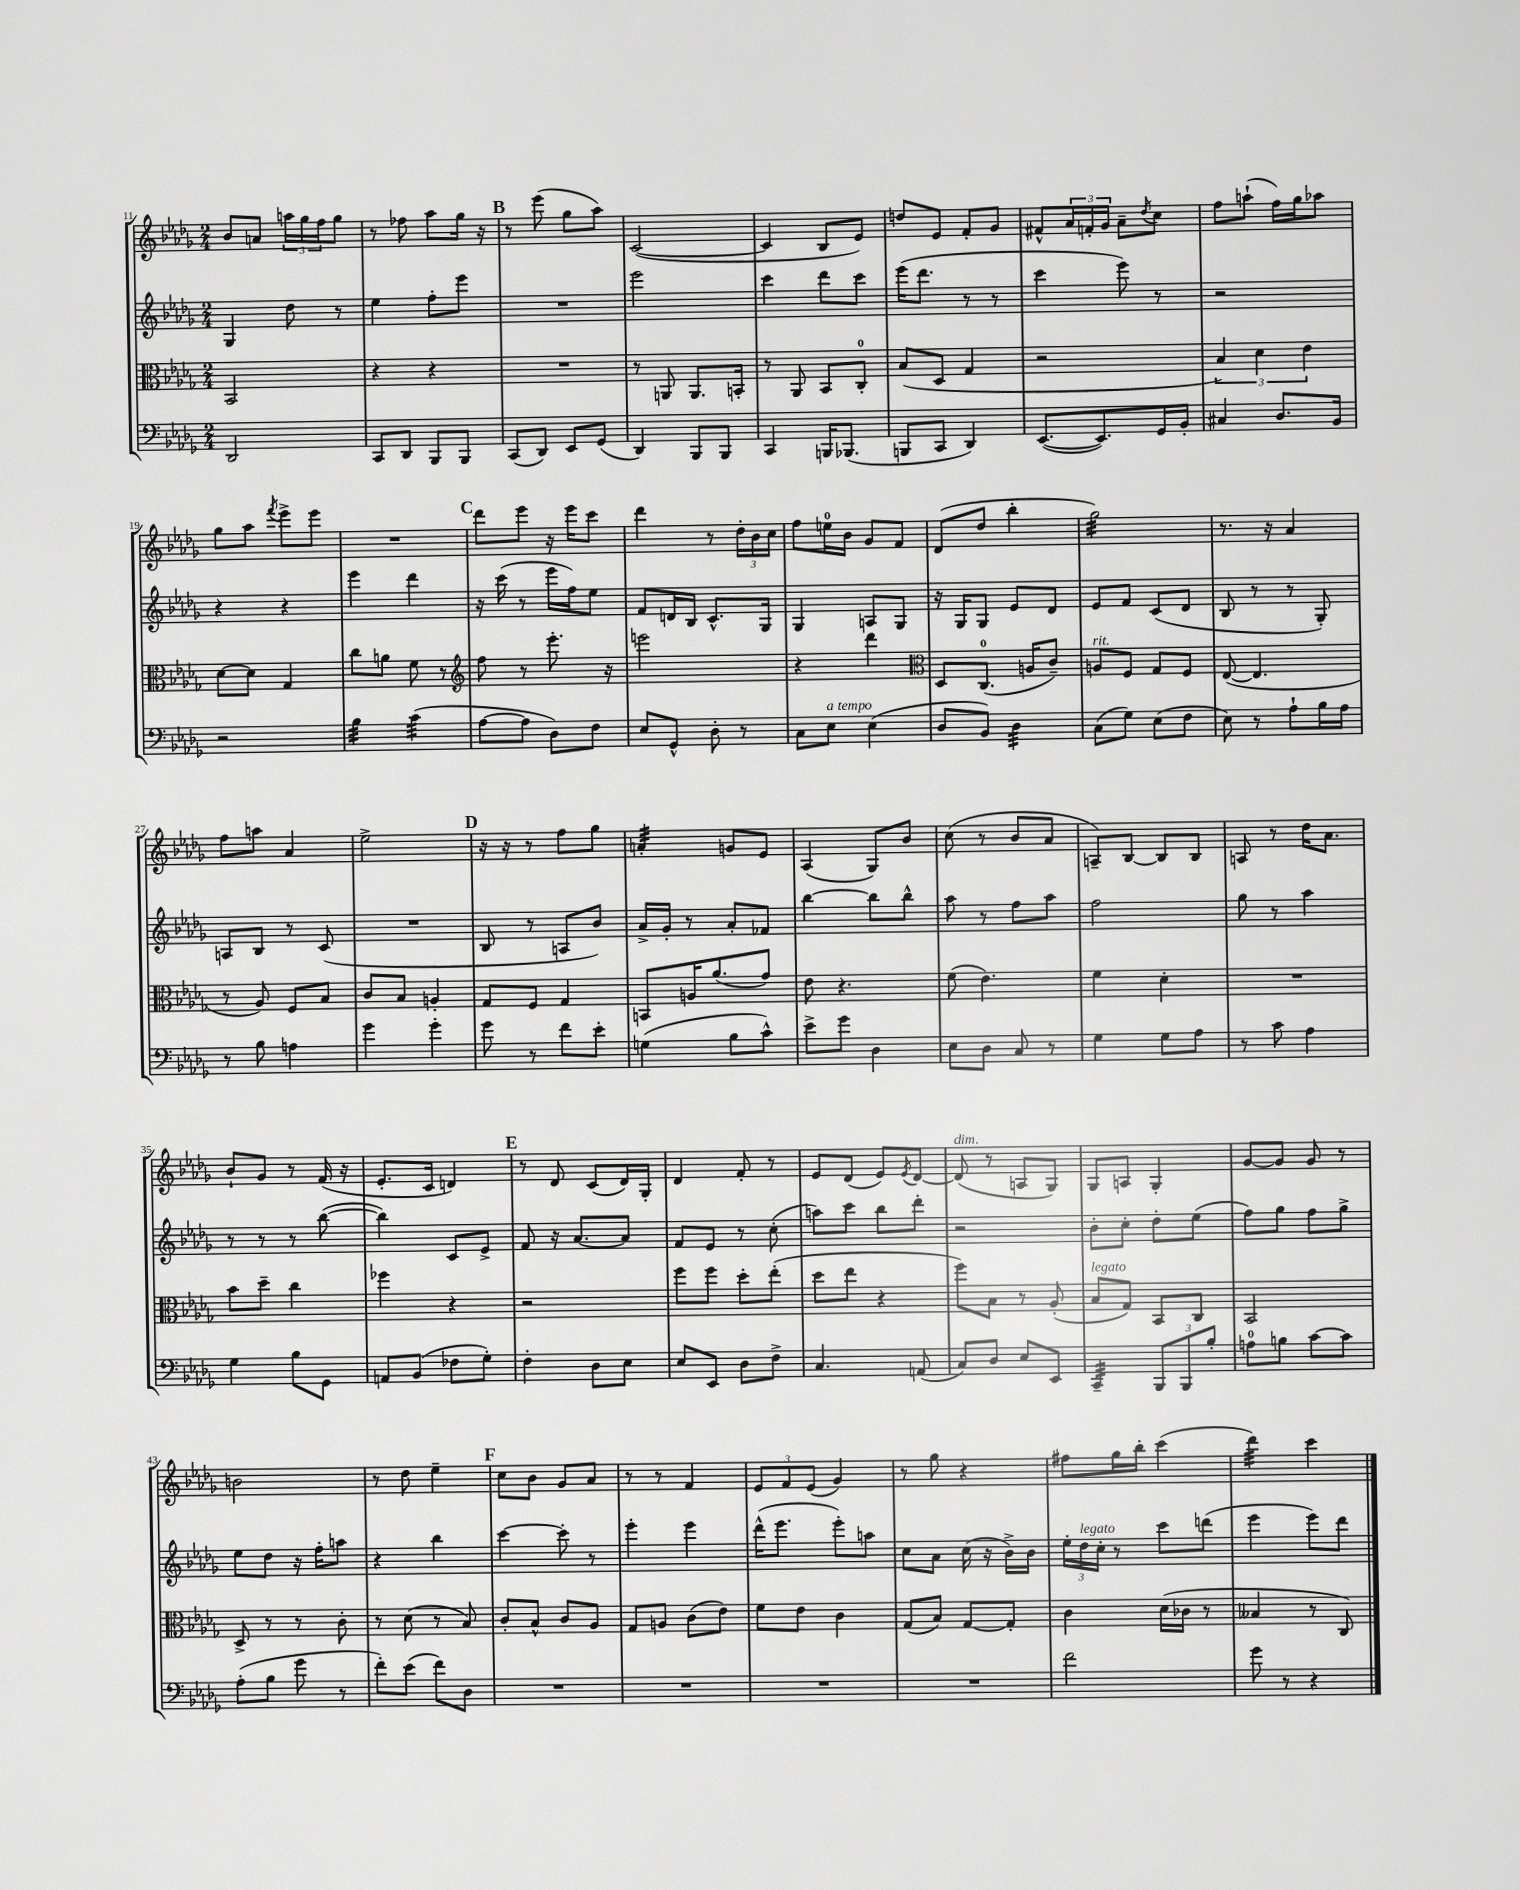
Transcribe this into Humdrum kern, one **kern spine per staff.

**kern	**kern	**kern	**kern
*staff4	*staff3	*staff2	*staff1
*clefF4	*clefC3	*clefG2	*clefG2
*k[b-e-a-d-g-]	*k[b-e-a-d-g-]	*k[b-e-a-d-g-]	*k[b-e-a-d-g-]
*M2/4	*M2/4	*M2/4	*M2/4
2DD-	2BB-	4G-	8b-
.	.	.	8a
.	.	8dd-	24aa
.	.	.	24gg-
.	.	.	24ff
.	.	8r	8gg-
=	=	=	=
8CC	4r	4ee-	8r
8DD-	.	.	8ff-
8BBB-	4r	8ff'	8aa-
8BBB-	.	8eee-	16gg-
.	.	.	16r
=	=	=	=
(8CC	2r	2r	8r
8DD-)	.	.	(8eee-
8EE-	.	.	8gg-
(8GG-	.	.	8aa-)
=	=	=	=
4DD-)	8r	2eee-	([2c
.	8AA	.	.
8BBB-	8.AA	.	.
8BBB-	.	.	.
.	16BB'	.	.
=	=	=	=
4CC	8r	4ccc	4c]
.	8AA-	.	.
16BBB	8BB-	8ddd-	8B-
(8.BBB-	.	.	.
.	8C'	8ccc	8e-)
=	=	=	=
8BBB	(8B-	(16eee-	8dd
.	.	8.ddd-	.
8CC	8D-	.	8e-
4DD-)	4G-	8r	8f'
.	.	8r	8g-
=	=	=	=
([8.EE-	2r	4ccc	8f#^^
.	.	.	24a-
.	.	.	24f'
8.EE-])	.	.	.
.	.	.	24g-
.	.	8eee-)	8a-~
.	.	.	8qdd-
16GG-	.	8r	8cc
16BB-'	.	.	.
=	=	=	=
4C#	6B-)	2r	8ff
.	.	.	(8aa`
.	6d-	.	.
8.D-	.	.	16ff)
.	.	.	16gg-
.	6e-	.	.
.	.	.	8aa-
16BB-	.	.	.
=	=	=	=
2r	[8d-	4r	8gg-
.	8d-]	.	8aa-
.	.	.	8qfff
.	4G-	4r	8eee-^
.	.	.	8eee-
=	=	=	=
4B-	8cc	4eee-	2r
.	8a	.	.
(4c	8f	4ddd-	.
.	8r	.	.
=	=	=	=
*	*clefG2	*	*
[8A-	8ff	16r	8ddd-
.	.	(16ccc	.
8A-]	8r	8r	8eee-
8D-)	8.eee-'	16eee-	16r
.	.	16ff)	16eee-
8F	.	8ee-	8ccc
.	16r	.	.
=	=	=	=
8E-	2eee	8f	4ddd-
8GG-^^	.	16d	.
.	.	16B-	.
8D-'	.	8.c^^	8r
8r	.	.	24dd-'
.	.	.	24b-
.	.	16G-	.
.	.	.	24cc
=	=	=	=
8C	4r	4G-	8ff
8E-	.	.	16ee
.	.	.	16b-
(4E-	4ddd-	8A	8g-
.	.	8G-	8f
=	=	=	=
*	*clefC3	*	*
8D-	8D-	16r	(8d-
.	.	16G-	.
8BB-)	(8.C	8G-	8dd-
4D-	.	8e-	4bb-'
.	16A	.	.
.	8c~)	8d-	.
=	=	=	=
(8C	8A	8e-	2gg-)
8G-)	8F	8f	.
(8E-	8G-	(8c	.
8F	8F	8d-	.
=	=	=	=
8E-)	([8E-	8B-	8.r
8r	4.E-]	8r	.
.	.	.	16r
8A-`	.	8r	4a-
16B-	.	8G-')	.
16A-	.	.	.
=	=	=	=
8r	8r	8A	8ff
8B-	8A-)	8B-	8aa
4A	8F	8r	4a-
.	8B-	(8c	.
=	=	=	=
4g-	8c	2r	2ee-^
.	8B-	.	.
4g-'	4A'	.	.
=	=	=	=
8g-	8G-	8B-	16r
.	.	.	16r
8r	8F	8r	8r
8f	4G-	8A	8ff
8e-'	.	8b-)	8gg-
=	=	=	=
(4G	8BB	16a-^	4a'
.	.	16g-'	.
.	16A	8r	.
.	(8.a-	.	.
8B-	.	8a-'	8g
8c^^)	8g-)	8f-	8e-
=	=	=	=
8e-^	8e-	[4bb-	(4A-
8g-	4.r	.	.
4D-	.	8bb-]	8G-)
.	.	8bb-^^	8b-
=	=	=	=
8E-	(8f	8aa-	(8cc
8D-	4.e-)	8r	8r
8C	.	8ff	8b-
8r	.	8aa-	8a-
=	=	=	=
4G-	4f	2ff	8A~)
.	.	.	[8B-
8G-	4d-'	.	8B-]
8A-	.	.	8B-
=	=	=	=
8r	2r	8gg-	8A
8c	.	8r	8r
4A-	.	4aa-	16dd-
.	.	.	8.a-
=	=	=	=
4G-	8b-	8r	8b-`
.	8dd-~	8r	8g-
8B-	4cc	8r	8r
8GG-	.	([8bb-	(16f
.	.	.	16r
=	=	=	=
8AA	4ff-	4bb-])	8.e-'
(8BB-	.	.	.
.	.	.	16c
8F-	4r	8c	4d)
8G-')	.	8e-^	.
=	=	=	=
4F'	2r	8f	8r
.	.	16r	8d-
.	.	[8.a-	.
8D-	.	.	(8c
8E-	.	8a-]	16d-)
.	.	.	16G-'
=	=	=	=
8E-	8ff	8f	4d-
8EE-	8ff	8e-	.
8D-	8dd-'	8r	8f'
8F^	(8ee-'	(8cc'	8r
=	=	=	=
4.C	8dd-	8aa)	8e-
.	8ee-	8ccc	(8d-
.	4r	8bb-	8e-)
.	.	.	8qe-
(8AA	.	8ddd-'	[8d-
=	=	=	=
8C)	8ff)	2r	(8d-]
8D-	8B-	.	8r
8E-	8r	.	8A
8EE-	(8A-'	.	8G-)
=	=	=	=
4CC~	8B-	8b-'	8G-
.	8G-)	8cc'	8A
12BBB-	8BB-	8dd-'	4G-'
12BBB-	.	.	.
.	8C	(8ee-	.
12B-'	.	.	.
=	=	=	=
8A	2BB-	8ff)	[8g-
8B	.	8gg-	8g-]
[8c	.	8ff	8g-
8c]	.	8gg-^	8r
=	=	=	=
(8A-'	8D-^	8ee-	2b
8B-	8r	8dd-	.
8g-	8r	16r	.
.	.	16ff'	.
8r	8c'	8aa	.
=	=	=	=
8f')	8r	4r	8r
(8e-	(8d-	.	8dd-
8f)	8r	4bb-	4ee-~
8D-	8B-)	.	.
=	=	=	=
2r	8c'	[4ccc	8cc
.	8B-^^	.	8b-
.	8c	8ccc']	8g-
.	8A-	8r	8a-
=	=	=	=
2r	8G-	4eee-'	8r
.	8A	.	8r
.	(8c	4eee-	4f
.	8e-)	.	.
=	=	=	=
2r	8f	(16ddd-^^	12e-
.	.	8.eee-	.
.	.	.	12f
.	8e-	.	.
.	.	.	(12e-
.	4c	8eee-')	4g-)
.	.	8aa	.
=	=	=	=
2r	(8G-	8cc	8r
.	8B-)	8a-	8gg-
.	[8G-	(16cc	4r
.	.	16r	.
.	8G-']	16b-^)	.
.	.	16b-	.
=	=	=	=
2f	4c	24ee-'	8ff#
.	.	24dd-	.
.	.	24cc'	.
.	.	8r	16gg-
.	.	.	16bb-'
.	(16d-	8ccc	(4ccc
.	16c-	.	.
.	8r	(8ddd	.
=	=	=	=
8g-	4B--	4eee-	4ddd-)
8r	.	.	.
4r	8r	8eee-)	4ccc
.	8C)	8ddd-	.
==	==	==	==
*-	*-	*-	*-
